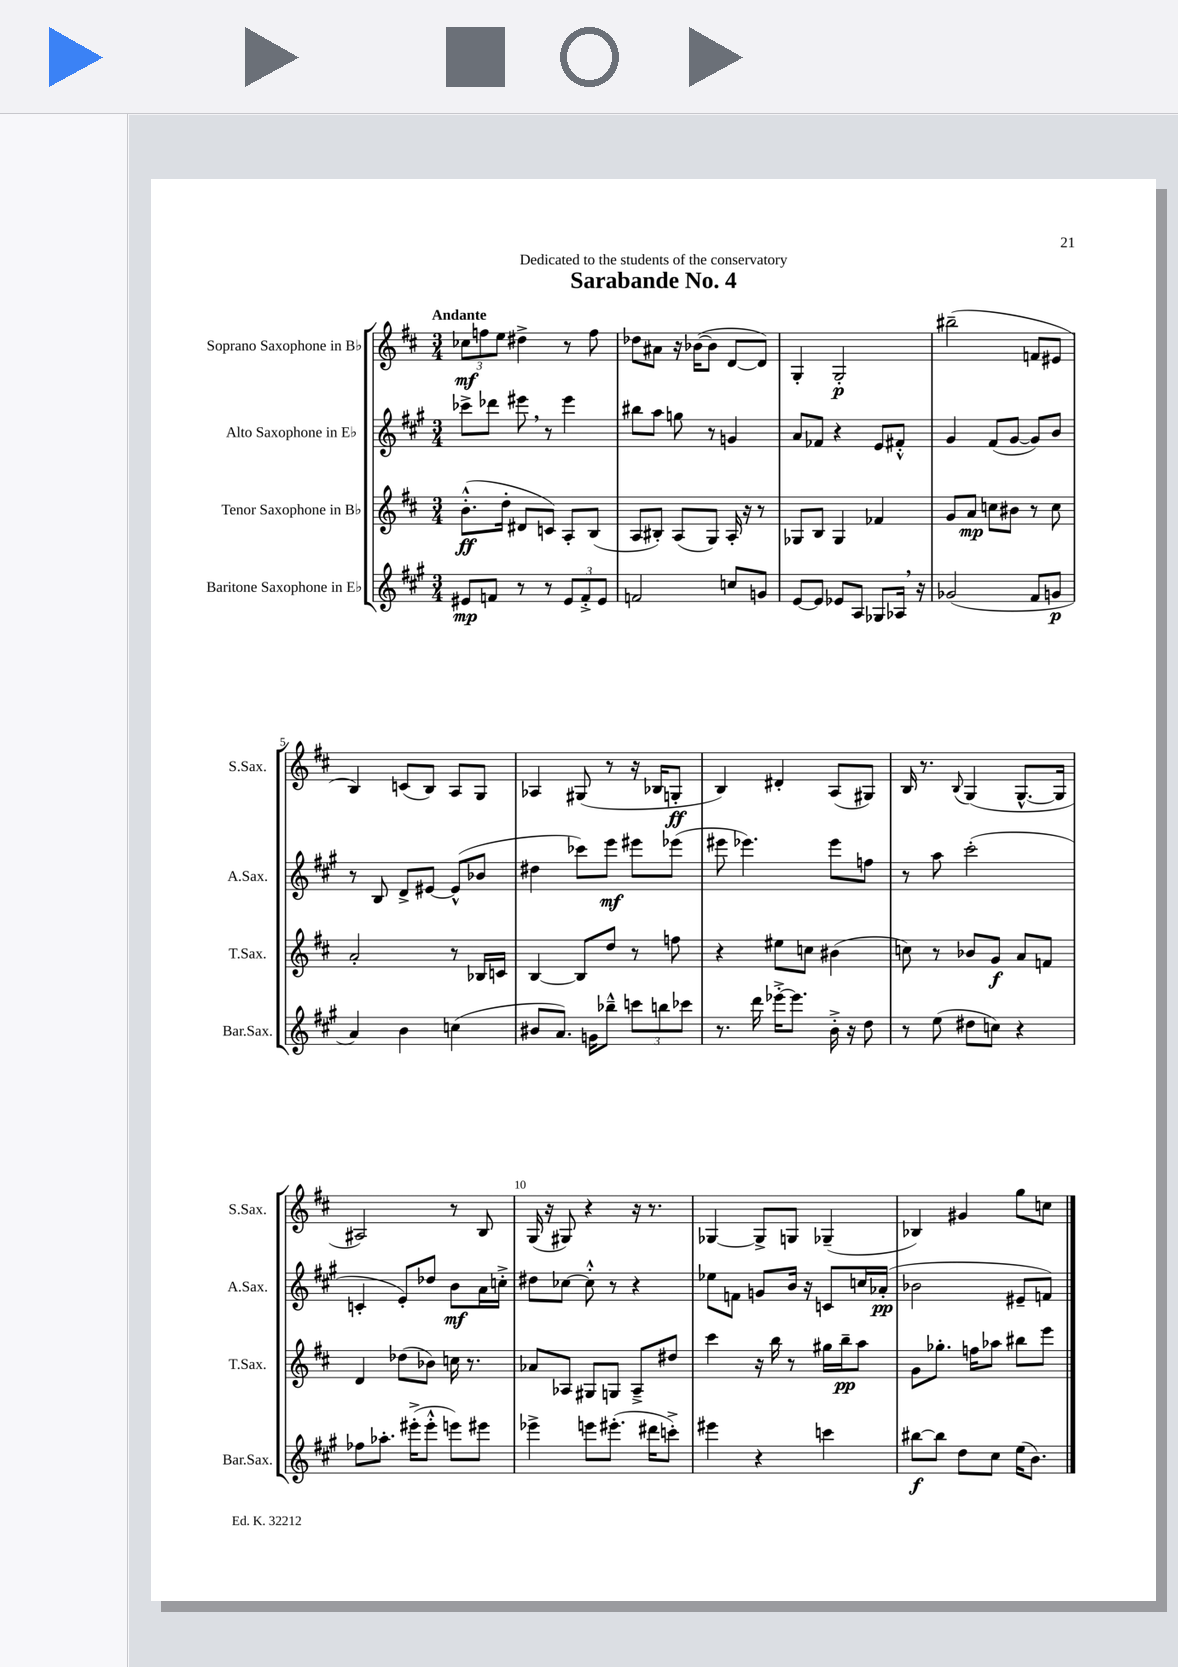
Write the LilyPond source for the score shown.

\header { title = "Sarabande No. 4" dedication = "Dedicated to the students of the conservatory" }
<<
\new StaffGroup <<
\new Staff = "s0" \with { instrumentName = "Soprano Saxophone in Bb" shortInstrumentName = "S.Sax." } {
    \clef treble \key d \major \numericTimeSignature \time 3/4 \tempo "Andante"
    \autoBeamOff \tuplet 3/2 { ces''8[\mf f''8 e''8] } dis''4-> r8 f''8 |
    des''8[ ais'8] r16 bes'16[~( bes'8] d'8[~ d'8]) |
    g4-. g2-.\p |
    bis''2--( f'8[ eis'8] |
    b4) c'8[( b8]) a8[ g8] |
    aes4 gis8( r8 r16 bes16[ g8]-.\ff |
    b4) dis'4-. a8[( gis8]) |
    b16 r8. \appoggiatura { b8 } g4( g8.[~-^ g16] |
    ais2) r8 b8 |
    g16( r16 gis8) r4 r16 r8. |
    ges4~ ges8[-> g8] ges4--( |
    bes4) gis'4 g''8[ c''8] \bar "|." |
}
\new Staff = "s1" \with { instrumentName = "Alto Saxophone in Eb" shortInstrumentName = "A.Sax." } {
    \clef treble \key a \major \numericTimeSignature \time 3/4
    \autoBeamOff ces'''8[-> des'''8] eis'''8 \breathe r8 eis'''4 |
    bis''8[ a''8] g''8 r8 g'4 |
    a'8[ fes'8] r4 e'8[ fis'8]-.-^ |
    gis'4 fis'8[( gis'8]~ gis'8[) b'8] |
    r8 b8 d'8[-> eis'8]~ eis'8[-^( bes'8] |
    dis''4 ces'''8[) e'''8]\mf eis'''8[ ees'''8]( |
    eis'''8 ees'''4.) ees'''8[ f''8] |
    r8 a''8 cis'''2-.( |
    c'4-. e'8[-.) des''8] b'8[\mf a'16 c''16]-.-> |
    dis''8[ ces''8]~ ces''8-.-^ r8 r4 |
    ees''8[ f'8] g'8[ b'16] r16 c'8[ c''16 aes'16]-.\pp( |
    bes'2 eis'8[-- f'8]) \bar "|." |
}
\new Staff = "s2" \with { instrumentName = "Tenor Saxophone in Bb" shortInstrumentName = "T.Sax." } {
    \clef treble \key d \major \numericTimeSignature \time 3/4
    \autoBeamOff b'8.[-.-^\ff( d''16]-. dis'8[ c'8]) a8[-. b8]( |
    a8[ bis8]-.) a8[( g8]) a16-. r16 r8 |
    ges8[ b8] ges4 fes'4 |
    g'8[ a'8]\mp c''8[ bis'8] r8 c''8 |
    a'2-. r8 bes16[ c'16] |
    b4~ b8[ d''8] r8 f''8 |
    r4 eis''8[ c''8] bis'4( |
    c''8) r8 bes'8[ g'8]\f a'8[ f'8] |
    d'4 des''8[( bes'8]) c''16 r8. |
    aes'8[ aes8] gis8[ g8] aes8[---> dis''8] |
    cis'''4 r16 b''16 r8 gis''16[ b''16--\pp a''8] |
    g'8[ ges''8.]-. f''16[ aes''8] bis''8[ e'''8] \bar "|." |
}
\new Staff = "s3" \with { instrumentName = "Baritone Saxophone in Eb" shortInstrumentName = "Bar.Sax." } {
    \clef treble \key a \major \numericTimeSignature \time 3/4
    \autoBeamOff eis'8[\mp f'8] r8 r8 \tuplet 3/2 { eis'8[ f'8-.-> eis'8] } |
    f'2 c''8[ g'8] |
    e'8[~ e'8] ees'8[ a8] ges8[ aes16] \breathe r16 |
    ges'2( fis'8[ g'8]\p |
    a'4) b'4 c''4( |
    bis'8[ a'8.]) g'16[ bes''8]---^ \tuplet 3/2 { c'''8[ b''8 ces'''8] } |
    r8. d'''16 ees'''16[~-.-> ees'''8.] b'16-.-> r16 d''8 |
    r8 e''8( dis''8[ c''8]) r4 |
    fes''8[ aes''8.]-. eis'''16[-.->( eis'''8]-.-^ e'''8[) eis'''8] |
    ees'''4-> e'''8[ eis'''8.]-.( dis'''16[ c'''8]-.->) |
    eis'''4 r4 c'''4 |
    bis''8[~\f bis''8] d''8[ cis''8] e''16[( b'8.]) \bar "|." |
}
>>
>>
\layout { \context { \Score \override BarNumber.break-visibility = ##(#f #t #t) barNumberVisibility = #(every-nth-bar-number-visible 5) } }
